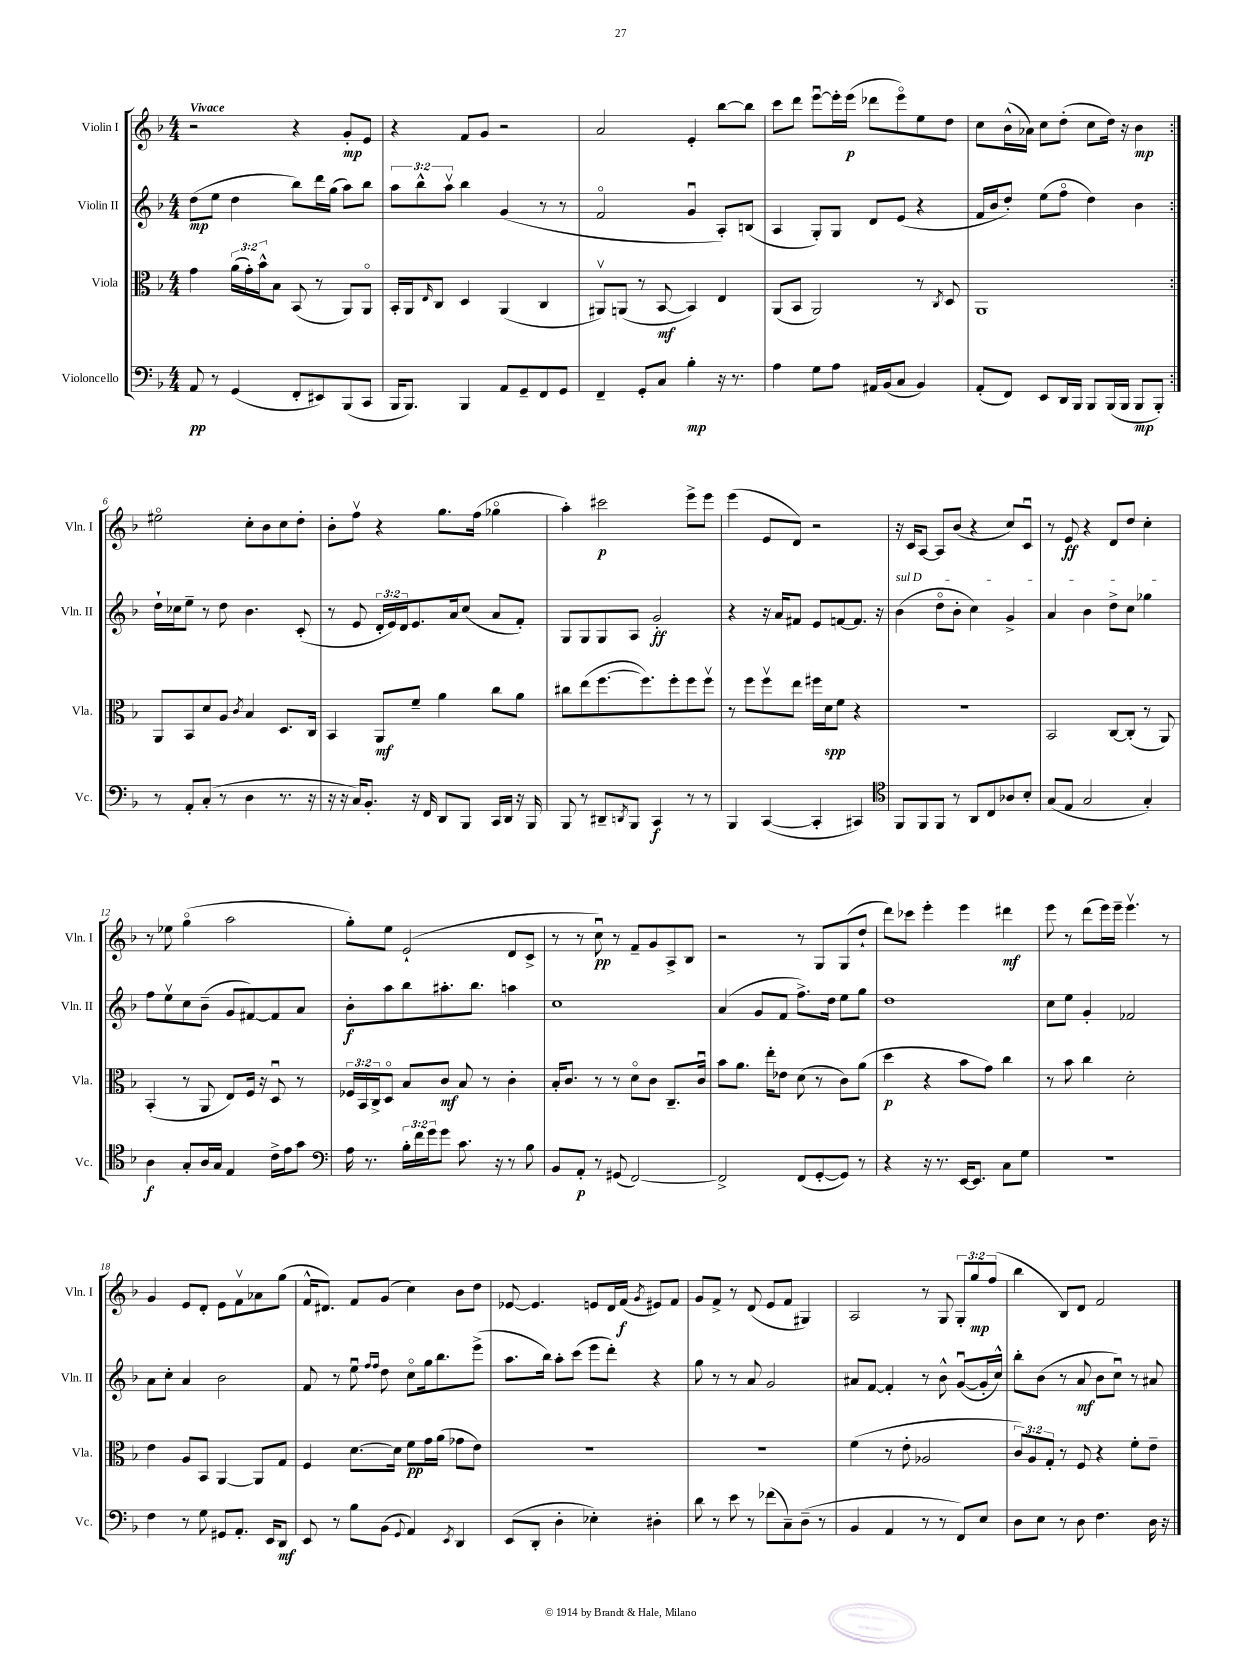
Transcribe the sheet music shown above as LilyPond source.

<<
\new StaffGroup <<
\new Staff = "s0" \with { instrumentName = "Violin I" shortInstrumentName = "Vln. I" } {
    \clef treble \key f \major \numericTimeSignature \time 4/4 \override Staff.TupletNumber.text = #tuplet-number::calc-fraction-text \tempo "Vivace"
    \repeat volta 2 { r2 r4 g'8-.\mp e'8 |
    r4 f'8 g'8 r2 |
    a'2 e'4-. bes''8~ bes''8 |
    c'''8 d'''8 e'''8~\downbow e'''16-. e'''16\p( des'''8 e'''8\flageolet) e''8 d''8 |
    c''8 bes'16-^( aes'16) c''8 d''8-.( c''8 d''16) r16 bes'4\mp | }
    eis''2\flageolet c''8-. bes'8 c''8 d''8-. |
    bes'8-. f''8\upbow r4 g''8. f''16( ges''4\flageolet |
    a''4-.) cis'''2\p e'''8-> e'''8 |
    e'''4( e'8 d'8) r2 |
    r16 c'16 a8~ a8 bes'8( r4 c''8) c'8\downbow |
    r8 e'8\ff r4 d'8 d''8 c''4-. |
    r8 ees''8 g''4\flageolet( a''2 |
    g''8-.) e''8 e'2-!( d'8 c'8-> |
    r8 r8 c''8\downbow\pp) r8 f'8-- g'8 a8-> bes8 |
    r2 r8 g8 g8( d''8-! |
    d'''8) ces'''8 e'''4-. e'''4 dis'''4\mf |
    e'''8 r8 d'''8( e'''16) e'''16-- e'''4.\upbow r8 |
    g'4 e'8 d'8-. e'8 f'8\upbow aes'8 g''8( |
    f'16-^ dis'8.) f'8 g'8( c''4) bes'8 d''8 |
    ees'8~ ees'4. e'8 d'16 f'16\f( \acciaccatura { g'8 } eis'8) f'8 |
    g'8 f'8-> r8 d'8( e'8 f'8 gis4) |
    a2 r8 g8 \tuplet 3/2 { g8-. g''8\mp f''8( } |
    bes''4 bes8) d'8 f'2 \bar "|." |
}
\new Staff = "s1" \with { instrumentName = "Violin II" shortInstrumentName = "Vln. II" } {
    \clef treble \key f \major \numericTimeSignature \time 4/4 \override Staff.TupletNumber.text = #tuplet-number::calc-fraction-text
    \repeat volta 2 { d''8\mp( e''8 d''4 bes''8) d'''16 g''16( a''8) bes''8 |
    \tuplet 3/2 { a''8 bes''8-^ a''8\upbow } bes''4 g'4( r8 r8 |
    f'2\flageolet g'4\downbow a8-.) b8( |
    a4 g8-.) g8 d'8 e'8( r4 |
    f'16 bes'16 d''8-.) e''8( f''8\flageolet d''4) bes'4 | }
    d''16-! ces''16 e''8-- r8 d''8 bes'4. c'8-.( |
    r8 e'8 \tuplet 3/2 { d'16-. e'16) d'16 } e'8. a'16 c''8( a'8 f'8-.) |
    g8 g8 g8 a8 g'2-.\ff |
    r4 r16 a'16 fis'8 e'8 f'8~ f'8. r16 |
    \once \override TextSpanner.bound-details.left.text = \markup { \italic "sul D" } bes'4\startTextSpan( d''8\flageolet bes'8-. c''4) g'4-> |
    a'4 bes'4 d''8-> c''8 ges''4\stopTextSpan |
    f''8 e''8\upbow c''8 bes'8--( g'8 fis'8~) fis'8 a'8 |
    bes'8-.\f a''8 bes''8 ais''8.-. bes''8. a''4 |
    c''1 |
    a'4( g'8 f'8 f''8.->) d''16 e''8 g''8 |
    d''1 |
    c''8 e''8 g'4-. fes'2 |
    a'8 c''8-. a'4 bes'2 |
    f'8 r8 e''8\downbow \grace { f''16 f''16 } d''8 c''8\flageolet g''16 bes''8. e'''8->( |
    a''8. bes''16) a''8-. c'''8( e'''8 d'''8-.) r4 |
    g''8 r8 r8 a'8 g'2 |
    ais'8 f'8~ f'4-. r8 bes'8-^ g'8~\downbow( g'16-. c''16-^) |
    bes''8-. bes'8( r8 a'8\mf bes'8 c''8\downbow) r8 ais'8 \bar "|." |
}
\new Staff = "s2" \with { instrumentName = "Viola" shortInstrumentName = "Vla." } {
    \clef alto \key f \major \numericTimeSignature \time 4/4 \override Staff.TupletNumber.text = #tuplet-number::calc-fraction-text
    \repeat volta 2 { g'4 \tuplet 3/2 { a'16( g'16-.) bes'16-^ } bes8 bes,8( r8 a,8) a,8\flageolet |
    bes,16-. a,16 \grace { e16 } c8 d4 a,4( c4 |
    ais,8\upbow) a,8( r8 bes,8~\mf bes,4) e4 |
    a,8( bes,8 a,2) r8 \acciaccatura { c8 } d8 |
    a,1 | }
    a,8 bes,8 d'8 a8 \acciaccatura { c'8 } bes4 d8. c16 |
    bes,4 a,8\mf f'8-- a'4 c''8 a'8 |
    cis''8 e''8( f''8.~ f''8.) f''8-. f''8 f''8\upbow |
    r8 f''8 f''8\upbow e''8 fis''16 d'16\spp f'8 r4 |
    R1 |
    bes,2 c8~ c8-.( r8 a,8) |
    bes,4-.( r8 a,8 e8) f16 r16 d8\downbow r8 |
    \tuplet 3/2 { fes16 bes,16 c16-> } d8\flageolet bes8 c'8\mf bes8 r8 c'4-. |
    bes16-. c'8. r8 r8 d'8\flageolet c'8 c8.-- c'16\downbow |
    bes'8 a'8. e''16-. ees'8 d'8( r8 c'8) a'8( |
    d''4\p r4 bes'8 g'8) c''4 |
    r8 bes'8 c''4 d'2-. |
    e'4 a8 bes,8 a,4~ a,8 g8 |
    f4 d'8.~ d'16 f'8\pp g'16 a'16( ges'8 e'8) |
    R1 |
    R1 |
    f'4( r8 e'8-. aes2 |
    \tuplet 3/2 { c'8) a8 g8-. } r8 f8 r4 f'8-. e'8-- \bar "|." |
}
\new Staff = "s3" \with { instrumentName = "Violoncello" shortInstrumentName = "Vc." } {
    \clef bass \key f \major \numericTimeSignature \time 4/4 \override Staff.TupletNumber.text = #tuplet-number::calc-fraction-text
    \repeat volta 2 { a,8\pp r8 g,4( f,8-. eis,8) bes,,8( c,8 |
    bes,,16 bes,,8.) bes,,4 a,8 g,8-- f,8 g,8 |
    f,4-- g,8-. c8 bes4-.\mp r16 r8. |
    a4 g8 a8 ais,16 bes,16( c8 bes,4) |
    a,8-.( f,8) e,8 d,16 bes,,16 bes,,8 bes,,16( bes,,16 bes,,8\mp bes,,8-.) | }
    r8 a,8-. c8-.( r8 d4 r8. r16 |
    r16 r16 c16) bes,8.-. r16 f,16 d,8 bes,,8 c,16 d,16 r16 bes,,16 |
    bes,,8 r8 dis,8-- \acciaccatura { d,8 } bes,,8 c,4\f r8 r8 |
    bes,,4 c,4~( c,4-. cis,4) |
    \clef tenor f,8 f,8 f,8 r8 a,8 c8 aes8 bes8-. |
    g8( e8 g2 g4-.) |
    a4\f g8-. a16 g16 e4 c'16-> e'16 g'8 |
    \clef bass a16 r8. \tuplet 3/2 { bes16-. f'16 g'16 } g'8 c'8. r16 r8 bes8 |
    bes,8 a,8-.\p r8 gis,8( f,2~) |
    f,2-> f,8( g,8~-. g,8) r8 |
    r4 r16 r8. e,16~ e,8. c8 g8 |
    R1 |
    f4 r8 g8 gis,8 a,8.-. e,16 d,8\mf |
    e,8 r8 bes8 bes,8( \appoggiatura { g,8 } a,4) \acciaccatura { e,8 } d,4 |
    e,8( d,8-. d4-. ees4-.) dis4-. |
    d'8 r8 e'8 r8 fes'8( c8--) d8--( r8 |
    bes,4 a,4 r8 r8 f,8) e8 |
    d8 e8 r8 d8 f4. d16 r16 \bar "|." |
}
>>
>>
